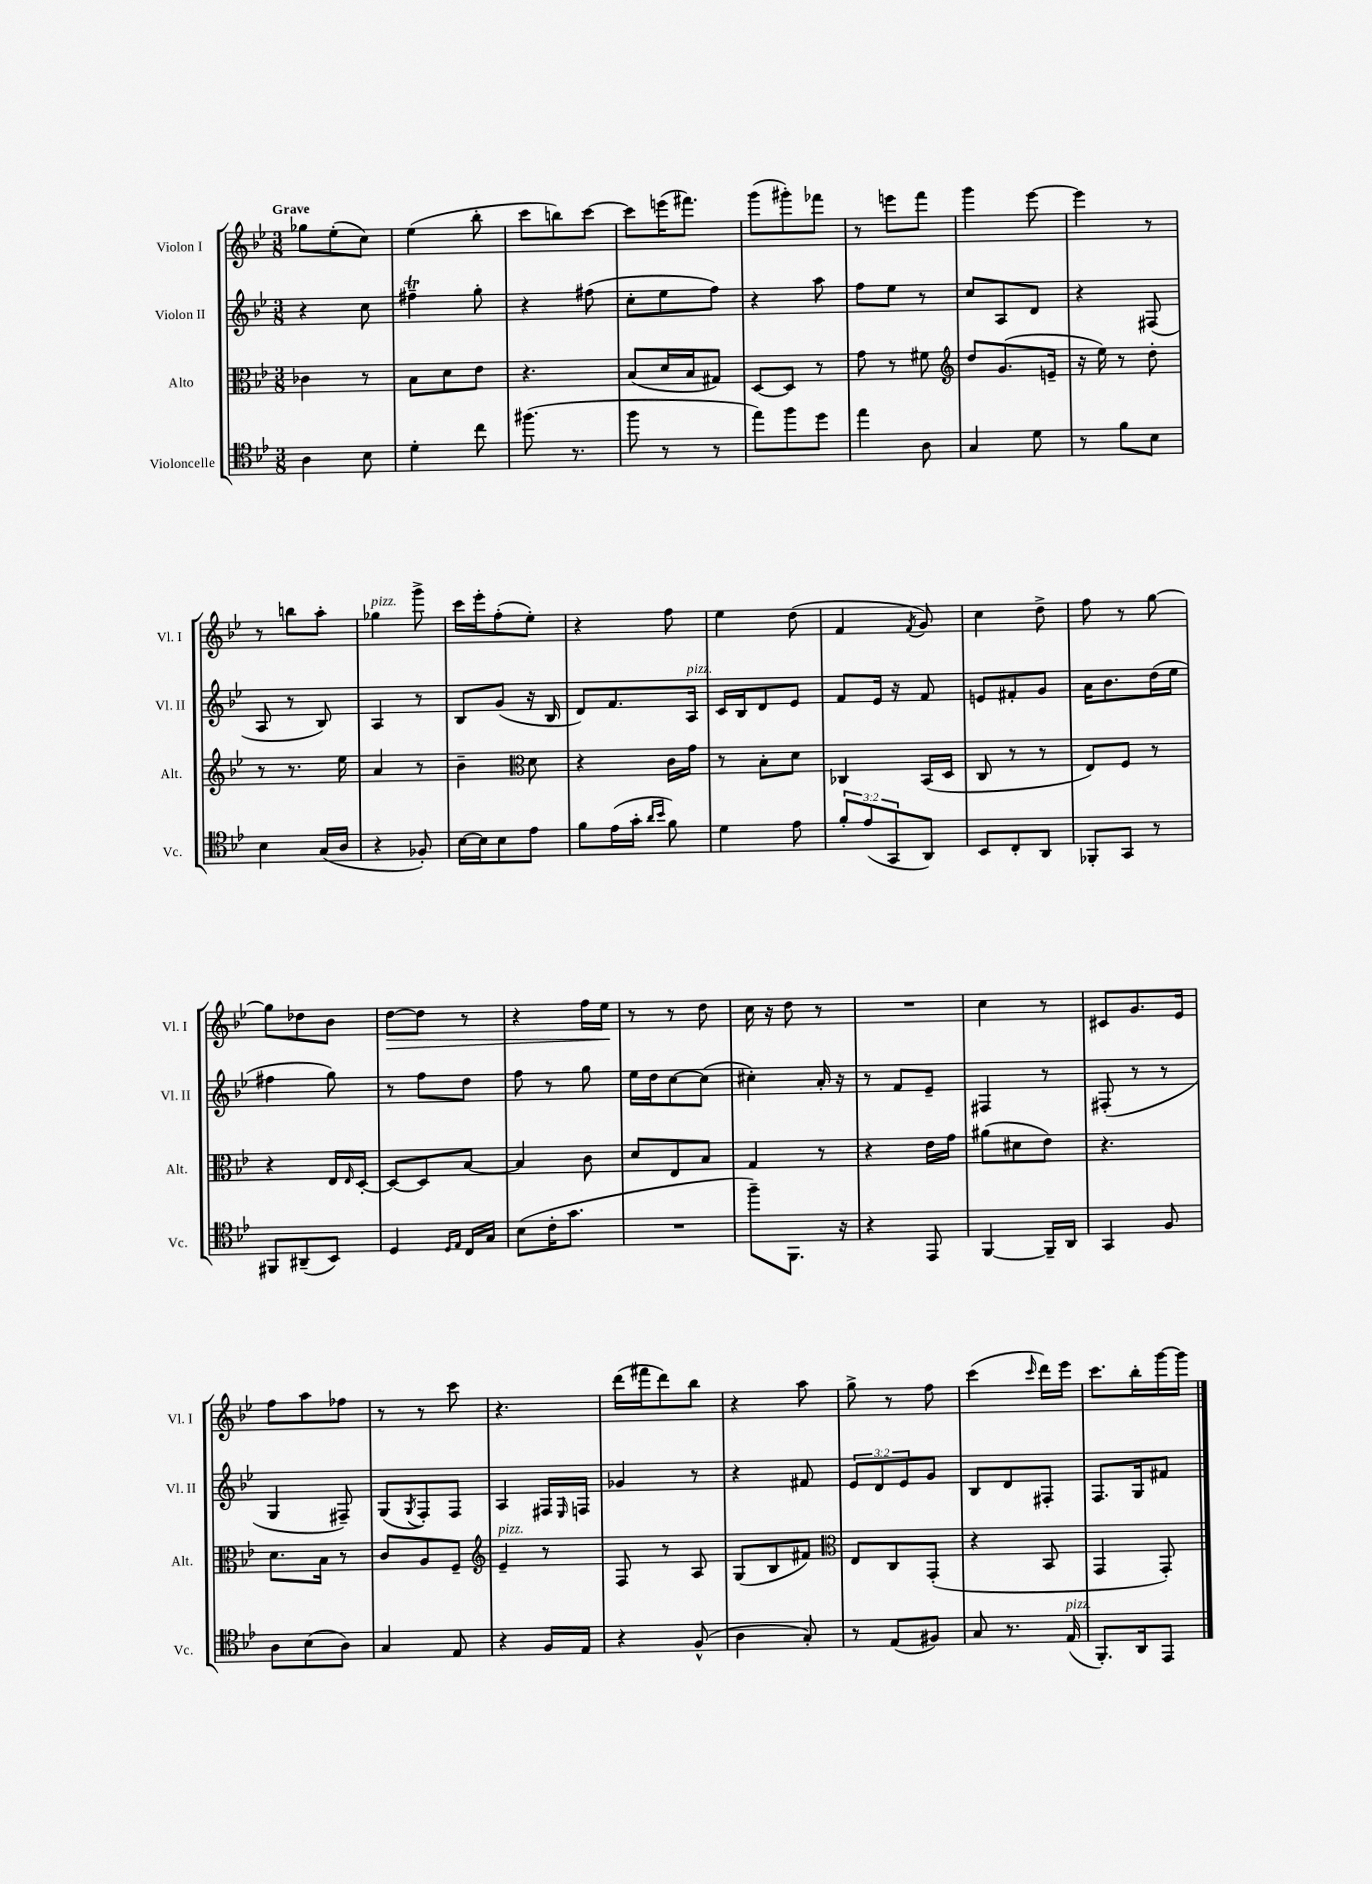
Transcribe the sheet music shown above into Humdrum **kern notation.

**kern	**kern	**kern	**kern
*staff4	*staff3	*staff2	*staff1
*clefC4	*clefC3	*clefG2	*clefG2
*k[b-e-]	*k[b-e-]	*k[b-e-]	*k[b-e-]
*M3/8	*M3/8	*M3/8	*M3/8
4A\	4c-\	4r	8gg-\L
.	.	.	(8ee-'\
8B-\	8r	8cc\	8cc\J)
=	=	=	=
4d'\	8B-\L	4ff#~\	(4ee-\
.	8d\	.	.
8cc\	8e-\J	8gg'\	8bb-'\
=	=	=	=
(8.ff#\	4.r	4r	8ccc\L
.	.	.	8bb\)
8.r	.	.	.
.	.	(8ff#\	[8ccc\J
=	=	=	=
8ff\	(8B-/L	8cc'\L	8ccc\]L
8r	16d/L	8ee-\	(16eee\K
.	16B-/J	.	8.fff#\J)
8r	8G#/J)	8ff\J)	.
=	=	=	=
8ee-\L)	[8D/L	4r	(8ggg\L
8ff\	8D/]J	.	8ggg#'\)
8dd\J	8r	8aa\	8fff-\J
=	=	=	=
4ee-\	8g\	8ff\L	8r
.	8r	8ee-\J	8eee\L
8A\	8f#\	8r	8fff\J
=	=	=	=
*	*clefG2	*	*
4G/	8dd/L	8cc/L	4ggg\
.	(8.g/	8A/	.
8d\	.	8d/J	[8eee-\
.	16e~/Jk	.	.
=	=	=	=
8r	16r	4r	4eee-\]
.	16ee-\)	.	.
8f\L	8r	.	.
8B-\J	8dd'\	(8F#/	8r
=	=	=	=
4B-\	8r	8A/	8r
.	8.r	8r	8bb\L
(16G/LL	.	8B-/)	8aa'\J
16A/JJ	16ee-\	.	.
=	=	=	=
4r	4a/	4A/	4gg-\
8F-'/)	8r	8r	8ggg^\
=	=	=	=
[16B-\LL	4b-~\	8B-/L	16ccc\LL
16B-\]J	.	.	16eee-'\J
8B-\	.	(8g/J	(8ff'\
*	*clefC3	*	*
8e-\J	8d\	16r	8ee-'\J)
.	.	16B-/	.
=	=	=	=
8f\L	4r	8d/L)	4r
(16e-\L	.	8.f/	.
16g'\JJ	.	.	.
16qqa/LL	.	.	.
16qqb-/JJ	.	.	.
8f\)	16c\LL	.	8ff\
.	16g\JJ	16A/Jk	.
=	=	=	=
4d\	8r	16c/LL	4ee-\
.	.	16B-/J	.
.	8B-'\L	8d/	.
8e-\	8d\J	8e-/J	(8dd\
=	=	=	=
12f'/L	4C-/	8f/L	4f/
(12e-/	.	.	.
.	.	16e-/Jk	.
12GG/	.	.	.
.	.	16r	.
.	.	.	8qf/
8AA/J)	(16BB-/LL	8f/	8g/)
.	16D/JJ	.	.
=	=	=	=
8BB-/L	8C/	8e/L	4cc\
8C'/	8r	8f#'/	.
8AA/J	8r	8g/J	8dd^\
=	=	=	=
8FF-'/L	8E-/L)	16a\LK	8ff\
.	.	8.b-\	.
8GG/J	8F/J	.	8r
8r	8r	(16dd\L	[8gg\
.	.	16ee-\JJ	.
=	=	=	=
8FF#/L	4r	4ff#\	8gg\]L
(8AA#~/	.	.	8dd-\
8BB-/J)	16E-/LL	8gg\)	8b-\J
.	16qqE-/	.	.
.	[16D'/JJ	.	.
=	=	=	=
4D/	8D/_L	8r	[8dd\L
.	8D/]	8ff\L	8dd\]J
16qqD/LL	.	.	.
16qqE-/JJ	.	.	.
16C/LL	[8B-/J	8dd\J	8r
16G/JJ	.	.	.
=	=	=	=
(8B-\L	4B-/]	8ff\	4r
16c'\K	.	8r	.
8.g\J	.	.	.
.	8c\	8gg\	16ff\LL
.	.	.	16ee-\JJ
=	=	=	=
4.r	8d/L	16ee-\LL	8r
.	.	16dd\J	.
.	8E-/	[8cc\	8r
.	8B-/J	(8cc\]J	8dd\
=	=	=	=
8ff~\L)	4G/	4cc#'\)	16cc\
.	.	.	16r
8.FF\J	.	.	8dd\
.	8r	16a'/	8r
16r	.	16r	.
=	=	=	=
4r	4r	8r	4.r
.	.	8f/L	.
8EE-/	16e-\LL	8e-~/J	.
.	16g\JJ	.	.
=	=	=	=
[4FF/	(8a#\L	4F#/	4cc\
.	8d#\	.	.
16FF~/]LL	8e-\J)	8r	8r
16AA/JJ	.	.	.
=	=	=	=
4GG/	4.r	(8F#'/	8c#/L
.	.	8r	8.g/
8F/	.	8r	.
.	.	.	16e-/Jk
=	=	=	=
8A\L	8.d\L	4G/	8ff\L
(8B-\	.	.	8aa\
.	16B-\Jk	.	.
8A\J)	8r	8F#~/)	8ff-\J
=	=	=	=
4G/	8c/L	(8G/L	8r
.	.	8qG/	.
.	8A/	8F'/)	8r
8E-/	8F~/J	8F/J	8ccc\
=	=	=	=
*	*clefG2	*	*
4r	4e-~/	4A/	4.r
16F/LL	8r	16F#/LL	.
.	.	16qqE-/	.
16E-/JJ	.	16F/JJ	.
=	=	=	=
4r	8F/	4g-/	(16ddd\LL
.	.	.	16fff#\J
.	8r	.	8ddd\)
(8F^^/	8A/	8r	8bb-\J
=	=	=	=
4A\	(8G/L	4r	4r
.	8B-/	.	.
8G'/)	8f#/J)	8f#/	8aa\
=	=	=	=
*	*clefC3	*	*
8r	8E-/L	12e-/L	8gg^\
.	.	12d/	.
(8E-/L	8C/	.	8r
.	.	12e-/	.
8F#/J)	(8GG'/J	8g/J	8ff\
=	=	=	=
8G/	4r	8B-/L	(4ccc\
8.r	.	8d/	.
.	.	.	16qqccc/
.	8BB-/	8F#'/J	16ddd\LL)
(16E-/	.	.	16eee-\JJ
=	=	=	=
8.FF'/L)	4GG/	8.F/L	8.ccc\L
16AA/k	.	16G/k	16bb-'\L
8EE-/J	8GG'/)	8f#/J	[16ggg\
.	.	.	16ggg\]JJ
==	==	==	==
*-	*-	*-	*-
